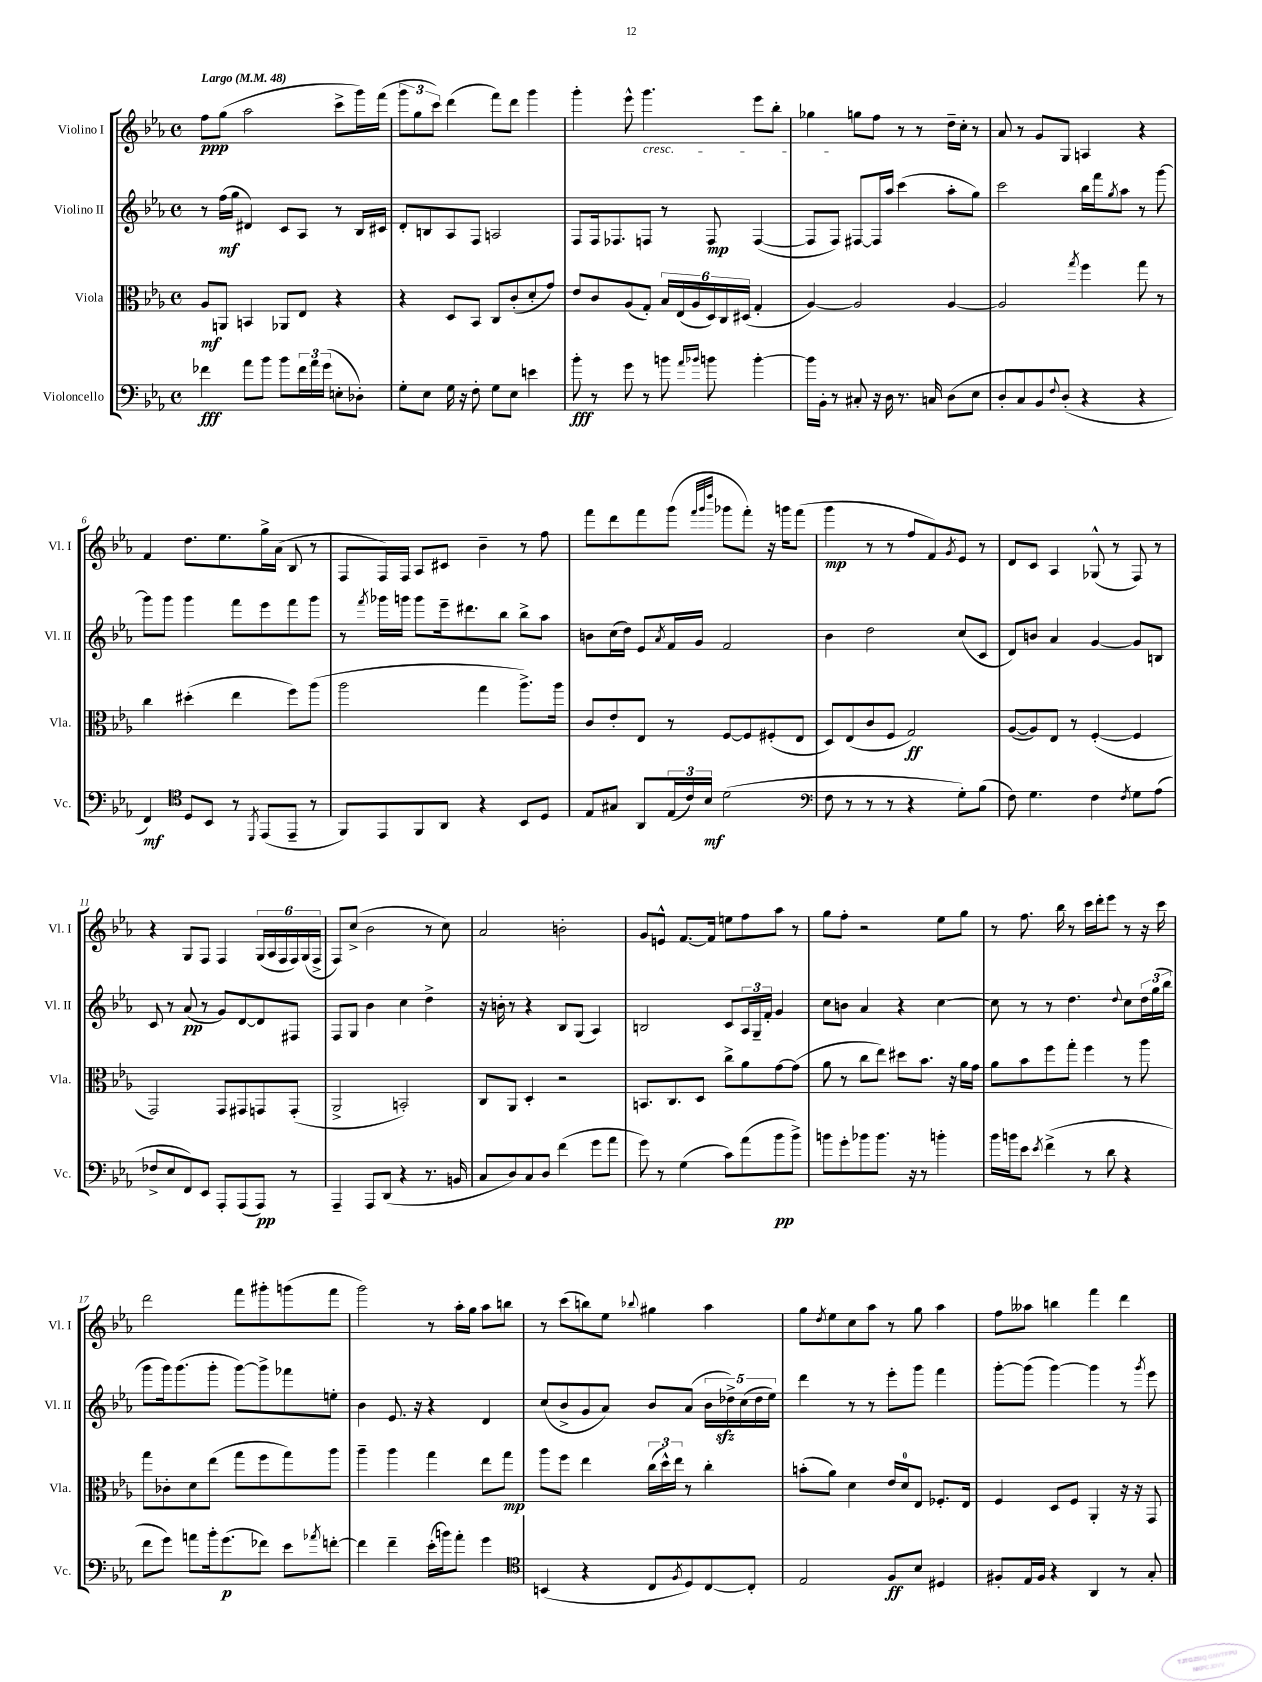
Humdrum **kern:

**kern	**kern	**kern	**kern
*staff4	*staff3	*staff2	*staff1
*clefF4	*clefC3	*clefG2	*clefG2
*k[b-e-a-]	*k[b-e-a-]	*k[b-e-a-]	*k[b-e-a-]
*M4/4	*M4/4	*M4/4	*M4/4
*met(c)	*met(c)	*met(c)	*met(c)
*MM48	*MM48	*MM48	*MM48
4f-\	8A-/L	8r	8ff\L
.	8AA/J	(16ff\LL	(8gg\J
.	.	16gg\JJ	.
8a-\L	4BB/	4d#/)	2aa-\
8b-\J	.	.	.
8b-\L	8AA-/L	8c/L	.
24f-\L	8E-/J	8A-/J	.
24a-\	.	.	.
(24g\JJ	.	.	.
8E'\L	4r	8r	8ccc^\L
8D-'\J)	.	16B-/LL	16ggg\L)
.	.	16c#/JJ	(16fff\JJ
=	=	=	=
8G'\L	4r	8d'/L	12ggg\L
.	.	.	12gg\
8E-\J	.	8B/	.
.	.	.	12ccc\J)
16G\	8D/L	8A-/	(4ddd\
16r	.	.	.
8F'\	8BB-/J	8F/J	.
8G\L	8C/L	2A/	8fff\L)
8E-\J	(8c'/	.	8ddd\J
4e\	8d'/	.	4ggg\
.	8g/J)	.	.
=	=	=	=
8b-'\	8e-/L	8F/L	4ggg'\
8r	8c/	16F/k	.
.	.	8.F-/	.
8g\	(8A-/	.	8eee-^^\
8r	8G'/J)	8F/J	4.ggg\
8b\	24B-/LL	8r	.
.	(24E-/	.	.
.	24A-/	.	.
16qqa-/LL	.	.	.
16qqb-/JJ	.	.	.
8b\	24D/)	8F/	.
.	24C/	.	.
.	(24D#/JJ	.	.
[4b'\	4G'/	([4F/	8eee-\L
.	.	.	8bb-'\J
=	=	=	=
16b\]LL	[4A-/)	8F/]L	4gg-\
16BB-'\JJ	.	.	.
8r	.	8F/J)	.
8C#'/	2A-/]	[8F#/L	8gg\L
16r	.	16F#/]L	8ff\J
16D\	.	16aa-/JJ	.
8.r	.	(4ccc\	8r
.	.	.	8r
16C/	.	.	.
(8D\L	[4A-/	8aa-'\L	16dd~\LL
.	.	.	16cc'\JJ
8E-\J	.	8gg\J)	8r
=	=	=	=
8D'/L	2A-/]	2ccc\	8a-/
8C/)	.	.	8r
8BB-/	.	.	8g/L
8qqF/	.	.	.
(8D'/J	.	.	8G/J
.	8qgg/	.	.
4r	4ff\	16bb-\LL	4A/
.	.	16fff\J	.
.	.	8qgg/	.
.	.	8aa-\J	.
4r	8gg\	8r	4r
.	8r	[8ggg\	.
=	=	=	=
4FF/)	4cc\	8ggg\]L	4f/
.	.	8ggg\J	.
*clefC4	*	*	*
8D/L	(4dd#'\	4ggg\	8.dd\L
8BB-/J	.	.	.
.	.	.	8.ee-\
8r	4ee-\	8fff\L	.
8qDD/	.	.	.
(8EE-/L	.	8eee-\	16gg^\L
.	.	.	(16a-\JJ
8EE-~/J	8ff\L)	8fff\	8B-/
8r	(8aa-\J	8ggg\J	8r
=	=	=	=
8FF/L)	2aa-\	8r	8F/L
.	.	8qfff/	.
8EE-/	.	16ggg-\LL	16F/L)
.	.	16ggg\JJ	16F/JJ
8FF/	.	8ggg\L	8A-/L
8AA-/J	.	16eee-~\k	8c#/J
.	.	8.ddd#\	.
4r	4gg\	.	4b-~\
.	.	8bb-\J	.
8BB-/L	8.aa-^\L)	8bb-^\L	8r
8D/J	.	8aa-\J	8ff\
.	16aa-\Jk	.	.
=	=	=	=
8E-/L	8c/L	8b\L	8fff\L
8G#/J	8e-'/	(16cc\L	8ddd\
.	.	16dd\JJ)	.
8AA-/L	8E-/J	8e-/L	8fff\
.	.	8qa-/	.
(24E-/L	8r	16f/L	(8ggg\J
24c/)	.	.	.
.	.	16g/JJ	.
24B-/JJ	.	.	.
.	.	.	32qqfff/LLL
.	.	.	32qqggg/
.	.	.	32qqdddd/JJJ
(2d\	[8F/L	2f/	8ggg-\L
.	8F/]	.	8fff'\J)
.	(8F#'/	.	16r
.	.	.	16ggg\LK
.	8E-/J	.	(8fff\J
=	=	=	=
*clefF4	*	*	*
8F\	8D/L)	4b-\	4ggg\
8r	(8E-/	.	.
8r	8c/	2dd\	8r
8r	8F/J	.	8r
4r	2G/)	.	8ff/L
.	.	.	8f/)
.	.	.	8qg/
8G'\L)	.	(8cc/L	8e-/J
(8B-\J	.	8c/J	8r
=	=	=	=
8F\)	([8A-/L	8d/L)	8d/L
4.G\	8A-/])	8b/J	8c/J
.	8E-/J	4a-/	4A-/
.	8r	.	.
4F\	([4F'/	[4g/	(8G-^^/
.	.	.	8r
8qF/	.	.	.
8G\L	4F/]	8g/]L	8F/)
(8A-\J	.	8B/J	8r
=	=	=	=
8F-^/L	2GG/)	8c/	4r
8E-/	.	8r	.
8FF/)	.	(8a-/	8G/L
8EE-/J	.	8r	8F/J
8AAA-'/L	8GG/L	8g/L)	4F/
(8AAA-/	8GG#/	[8d/	.
8AAA-/J)	8GG/	8d/]	(24G/LL
.	.	.	24A-/
.	.	.	24F/
8r	(8GG'/J	8F#/J	24F/)
.	.	.	(24G/
.	.	.	24F^/JJ
=	=	=	=
4AAA-~/	2AA-^/	8F/L	8F/L)
.	.	8G/J	(8cc^/J
8AAA-/L	.	4b-\	2b-\
(8DD/J	.	.	.
4r	2BB'/)	4cc\	.
8.r	.	4dd^\	8r
.	.	.	8cc\)
16BB/	.	.	.
=	=	=	=
8C/L	8C/L	16r	2a-/
.	.	16b'\	.
8D/)	8AA-/J	8r	.
8C/	4D'/	4r	.
8D/J	.	.	.
(4f\	2r	8B-/L	2b'\
.	.	(8G/J	.
8g\L	.	4A-/)	.
8a-\J	.	.	.
=	=	=	=
8g\)	8.BB/L	2B/	8g/L
8r	.	.	8e^^/J
.	8.C/	.	.
(4G\	.	.	[8.f/L
.	8D/J	.	.
.	.	.	16f/]Jk
8c\L)	8cc^\L	8c/L	8ee\L
(8a-\	8a-\	24A-/L	8ff\
.	.	24G~/	.
.	.	24f'/JJ	.
8b-\	[8g\	4g/	8aa-\J
8b-^\J)	(8g\]J	.	8r
=	=	=	=
8b\L	8a-\	8cc\L	8gg\L
8g'\	8r	8b\J	8ff'\J
8b-\	8cc\L	4a-/	2r
8.b-\J	8ee-\J)	.	.
.	8dd#\L	4r	.
16r	.	.	.
8r	8.b-\J	.	.
4b'\	.	[4cc\	8ee-\L
.	16r	.	.
.	16a-\LL	.	8gg\J
.	16g\JJ	.	.
=	=	=	=
16b-\LL	8a-\L	8cc\]	8r
16b\J	.	.	.
8e-\J	8b-\	8r	8.ff\
8qe-/	.	.	.
(4f^\	8ff\	8r	.
.	.	.	16bb-\
.	8gg'\J	4.dd\	8r
8r	4ff\	.	16ccc\LL
.	.	.	16ddd'\J
8d\	.	.	8eee-\J
.	.	8qqdd/	.
4r	8r	8cc\L	8r
.	8aa-\	24dd\L	16r
.	.	(24gg\	.
.	.	.	16ccc\
.	.	24bb-\JJ	.
=	=	=	=
8f\L	8gg\L	8ggg\L	2ddd\
8g\J)	8c-'\	16ggg\k)	.
.	.	(8.ggg\	.
8a\L	8d\	.	.
16b-'\k	(8ee-\J	8ggg'\J	.
(8.g\	.	.	.
.	8gg\L	[8ggg\L)	8fff\L
8f-\J)	8ff\	8ggg^\]	8ggg#'\
8e-\L	8gg\)	8fff-\	(8ggg\
8qa-/	.	.	.
[8f'\J	8aa-\J	8ee'\J	8fff\J
=	=	=	=
4f\]	4aa-~\	4b-\	2ggg\)
4f~\	4aa-\	8.e-/	.
.	.	16r	.
(16e-'\LL	4gg\	4r	8r
16b\J)	.	.	.
8a-'\J	.	.	16aa-'\LL
.	.	.	16gg\JJ
4g\	8ee-\L	4d/	8aa-\L
.	8gg\J	.	8bb\J
=	=	=	=
*clefC4	*	*	*
(4BB/	8aa-\L	(8cc/L	8r
.	8ff\J	8b-^/	(8ccc\L
4r	4ee-\	8g/	8bb\)
.	.	8a-/J)	8ee-\J
.	.	.	8qqbb-/
8C/L	(24cc\LL	8b-/L	4gg#\
.	24dd^^\)	.	.
.	24ee-\JJ	.	.
8qF/	.	.	.
8D/)	8r	(8a-/J	.
[8C/	4cc'\	20b-\LL	4aa-\
.	.	20dd-^\)	.
.	.	(20cc\	.
8C'/]J	.	.	.
.	.	20dd-\	.
.	.	20ee-\JJ)	.
=	=	=	=
2E-/	(8b'\L	4ddd\	8gg\L
.	.	.	8qdd/
.	8a-\J)	.	8ee-\
.	4d\	8r	8cc\
.	.	8r	8aa-\J
8F/L	16e-/LL	8eee-'\L	8r
.	16d/J	.	.
8B-/J	8E-/J	8ggg\J	8gg\
4D#/	8.F-'/L	4fff\	4aa-\
.	16E-/Jk	.	.
=	=	=	=
8F#'/L	4F/	[8ggg'\L	8ff\L
16E-/L	.	(8ggg\]J	8aa--\J
16F#/JJ	.	.	.
4r	8D/L	[4ggg\)	4bb\
.	8F/J	.	.
4AA-/	4AA-'/	4ggg\]	4fff\
8r	16r	8r	4ddd\
.	16r	.	.
.	.	8qggg/	.
8G'/	8GG/	8eee-\	.
==	==	==	==
*-	*-	*-	*-
